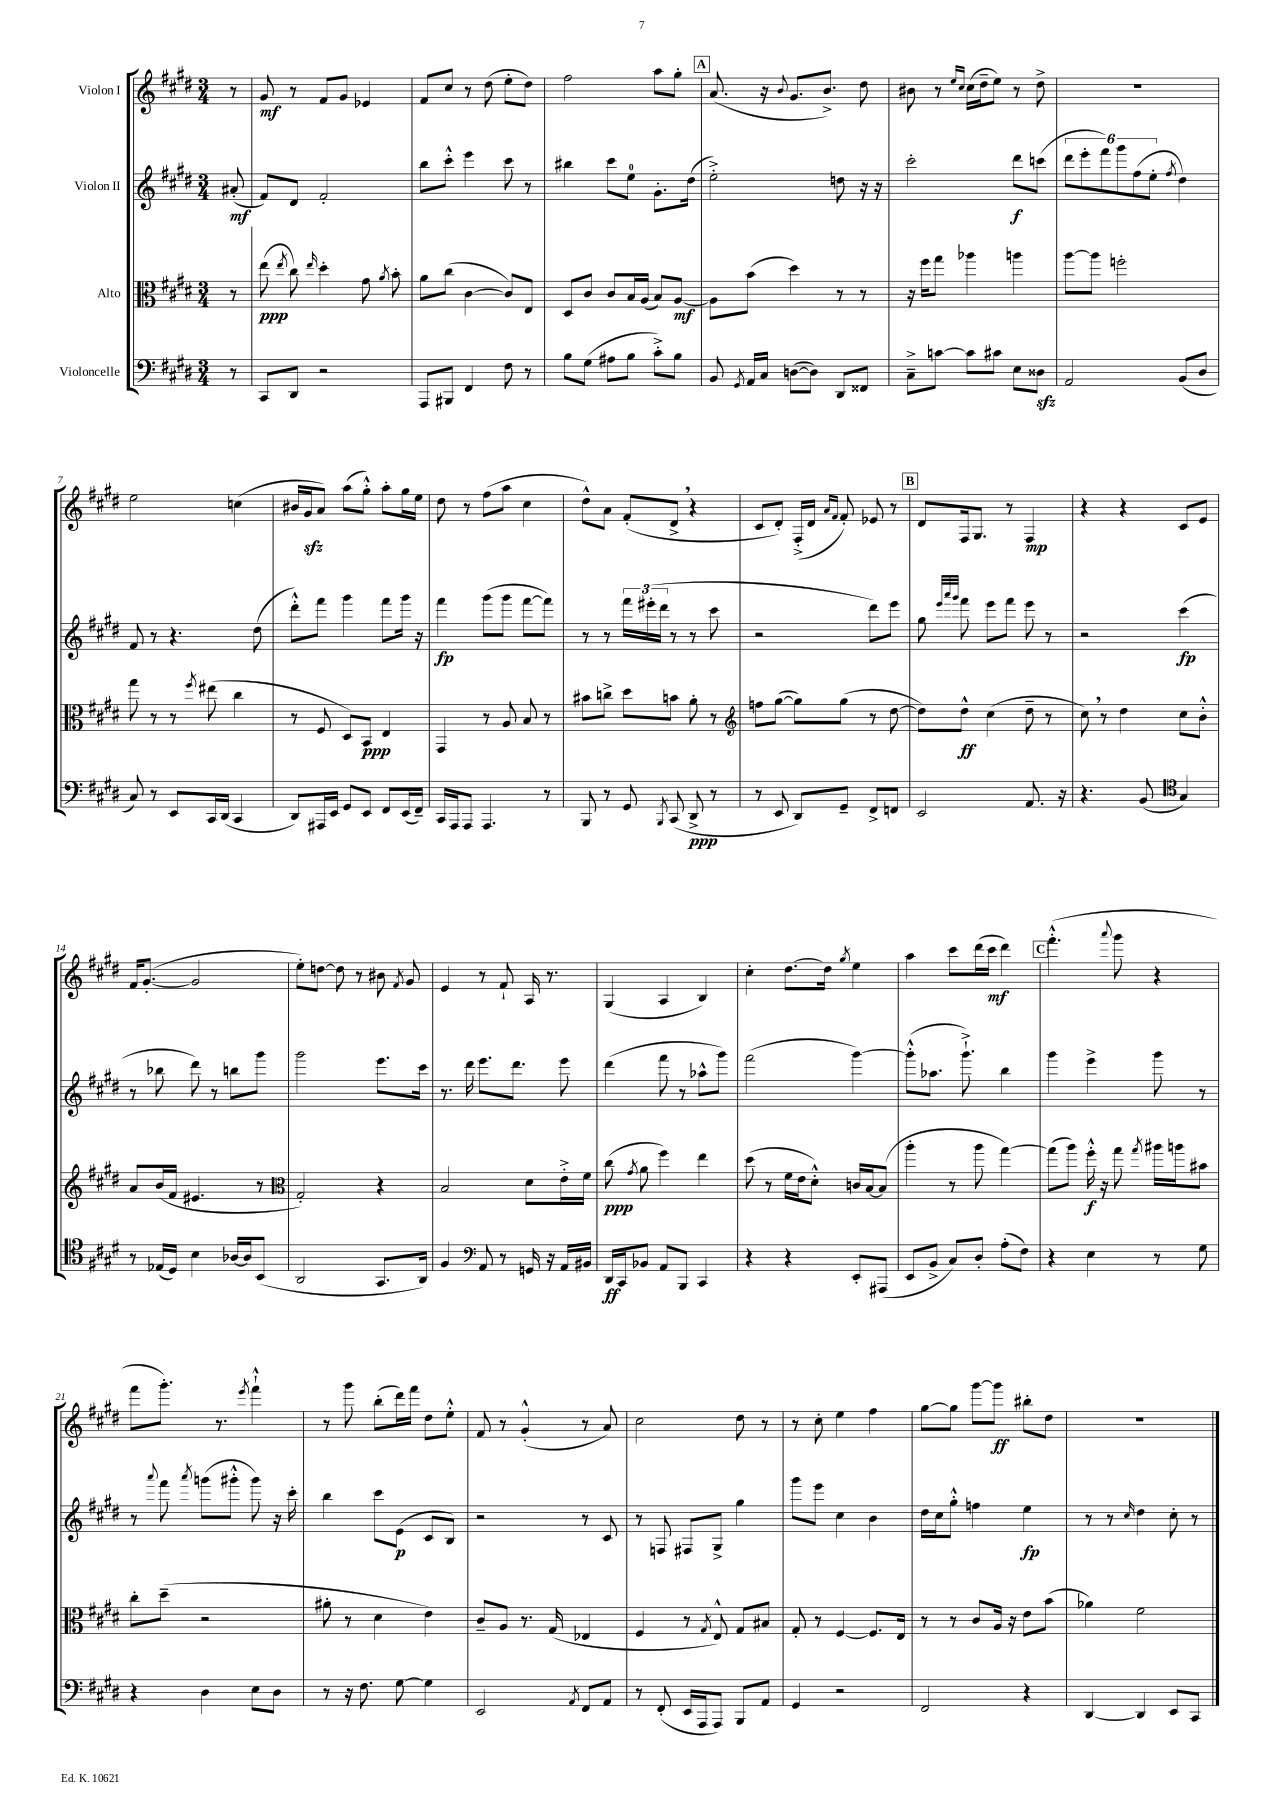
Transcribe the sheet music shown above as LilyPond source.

<<
\new StaffGroup <<
\new Staff = "s0" \with { instrumentName = "Violon I" } {
    \clef treble \key e \major \numericTimeSignature \time 3/4 \partial 8
    \autoBeamOff r8 |
    gis'8\mf r8 fis'8[ gis'8] ees'4 |
    fis'8[ cis''8] r8 dis''8( e''8[-. dis''8]) |
    fis''2 a''8[ gis''8]-. |
    \mark \markup { \box "A" } a'8.( r16 \appoggiatura { b'8 } gis'8.[ b'8.]->) dis''8 |
    bis'8 r8 \grace { e''16[ cis''16] } cis''16[( dis''16-- e''8]) r8 dis''8-> |
    R2. |
    e''2 c''4( |
    bis'16[ gis'16\sfz a'8]) a''8[( gis''8]-.-^) a''8[-. gis''16 e''16] |
    dis''8 r8 fis''8[( a''8] cis''4 |
    dis''8[-^) a'8] fis'8[-.( dis'8]-> \breathe r4 |
    cis'8[ dis'8]-.) fis16[-.->( dis'16] \grace { a'16[ fis'16] } fis'8-.) ees'8 r8 |
    \mark \markup { \box "B" } dis'8[ fis16 gis8.] r8 fis4\mp |
    r4 r4 cis'8[ e'8] |
    fis'16[ gis'8.]~-.( gis'2 |
    e''8[-.) d''8]~ d''8 r8 bis'8 \acciaccatura { fis'8 } gis'8 |
    e'4 r8 fis'8-! a16 r8. |
    gis4( a4 b4) |
    cis''4-. dis''8.[~ dis''16] \acciaccatura { gis''8 } e''4 |
    a''4 cis'''8[ dis'''16( cis'''16]\mf dis'''4) |
    \mark \markup { \box "C" } fis'''4.-.-^( \appoggiatura { a'''8 } gis'''8 r4 |
    fis'''8[ gis'''8.]-.) r8. \acciaccatura { e'''8 } fis'''4-!-^ |
    r8 gis'''8 b''8[-.( dis'''16) fis'''16] dis''8[ e''8]-.-^ |
    fis'8 r8 gis'4-.-^( r8 a'8) |
    cis''2 dis''8 r8 |
    r8 cis''8-. e''4 fis''4 |
    gis''8[~ gis''8] gis'''8[~ gis'''8]\ff bis''8[-. dis''8] |
    R2. \bar "|." |
}
\new Staff = "s1" \with { instrumentName = "Violon II" } {
    \clef treble \key e \major \numericTimeSignature \time 3/4 \partial 8
    \autoBeamOff ais'8-.\mf( |
    fis'8[) dis'8] fis'2-. |
    b''8[ cis'''8]-.-^ e'''4 cis'''8 r8 |
    bis''4 cis'''8[ e''8]-0 gis'8.[-. dis''16]( |
    \mark \markup { \box "A" } e''2-.->) d''8 r16 r16 |
    cis'''2-. dis'''8[\f c'''8]( |
    \tuplet 6/4 { dis'''8[ e'''8-. fis'''8) gis'''8 fis''8( e''8]-. } \acciaccatura { fis''8 } dis''4) |
    fis'8 r8 r4. dis''8( |
    dis'''8[-.-^) fis'''8] gis'''4 fis'''8[ gis'''16] r16 |
    fis'''4\fp gis'''8[( gis'''8] fis'''8[~ fis'''8]) |
    r8 r8 \tuplet 3/2 { fis'''16[ eis'''16-.( dis'''16] } r8 r8 cis'''8 |
    r2 dis'''8[) e'''8] |
    \mark \markup { \box "B" } gis''8 \grace { e'''32[ a'''32 gis'''32] } fis'''8 e'''8[ fis'''8] e'''8 r8 |
    r2 cis'''4\fp( |
    r8 bes''8 dis'''8) r8 b''8[ gis'''8] |
    gis'''2 e'''8.[ cis'''16] |
    r8. dis'''16 e'''8.[ dis'''8.] e'''8 |
    dis'''4( fis'''8 r8 aes''8[-^ gis'''8]) |
    fis'''2( gis'''4~) |
    gis'''8[-.-^( aes''8.] gis'''8.-!->) b''4 |
    \mark \markup { \box "C" } gis'''4 e'''4-> gis'''8 r8 |
    r8 \appoggiatura { a'''8 } fis'''8 \acciaccatura { a'''8 } g'''8[( gis'''8]-.-^ gis'''8) r16 cis'''16-. |
    b''4 cis'''8[ e'8]\p( cis'8[ b8]) |
    r2 r8 cis'8 |
    r8 f8 fis8[ gis8]-> gis''4 |
    gis'''8[ e'''8] cis''4 b'4 |
    dis''16[ cis''16 gis''8]-.-^ f''4 e''4\fp |
    r8 r8 \grace { cis''16 } dis''4 cis''8-. r8 \bar "|." |
}
\new Staff = "s2" \with { instrumentName = "Alto" } {
    \clef alto \key e \major \numericTimeSignature \time 3/4 \partial 8
    \autoBeamOff r8 |
    e''8\ppp( \acciaccatura { e''8 } cis''8) \grace { e''16 } dis''4-. gis'8 \acciaccatura { a'8 } b'8-. |
    a'8[ cis''8]( cis'4~ cis'8[) e8] |
    dis8[ cis'8] cis'8[ b16 a16]( b8[) a8]~\mf |
    \mark \markup { \box "A" } a8[ b'8]( dis''4) r8 r8 |
    r16 fis''16[ gis''8] aes''4 a''4 |
    a''8[~ a''8] f''2-. |
    gis''8 r8 r8 \acciaccatura { fis''8 } eis''8( cis''4 |
    r8 fis8 dis8[) b,8]\ppp e4 |
    gis,4 r8 a8 b8 r8 |
    bis'8[ c''8]-> dis''8[ b'8] a'8-. r8 |
    \clef treble f''8[ gis''8]~( gis''8[) gis''8]( r8 dis''8~ |
    \mark \markup { \box "B" } dis''8[) dis''8]-^\ff cis''4( dis''8-- r8 |
    cis''8) \breathe r8 dis''4 cis''8[ b'8]-.-^ |
    a'8[ b'16( fis'16] eis'4. r8 |
    \clef alto gis2-.) r4 |
    b2 dis'8[ e'16-.-> fis'16] |
    cis''8\ppp( \acciaccatura { gis'8 } a'8 fis''4) e''4 |
    dis''8( r8 fis'16[ e'16 dis'8]-.-^) c'16[ b16~ b8]( |
    a''4-. r8 a''8 gis''4~) |
    \mark \markup { \box "C" } gis''8[( a''8]) fis''16-.-^\f r16 gis''8 \acciaccatura { gis''8 } ais''16[ a''16 bis'8] |
    cis''8[-. dis''8]--( r2 |
    ais'8-. r8 dis'4 e'4) |
    cis'8[-- a8] r8. gis16( ees4 |
    fis4 r8 \acciaccatura { gis8 } e8-^) gis8[ bis8] |
    gis8-. r8 fis4~ fis8.[ e16] |
    r8 r8 cis'8[ a16] r16 e'8[ b'8]( |
    aes'4) fis'2 \bar "|." |
}
\new Staff = "s3" \with { instrumentName = "Violoncelle" } {
    \clef bass \key e \major \numericTimeSignature \time 3/4 \partial 8
    \autoBeamOff r8 |
    cis,8[ dis,8] r2 |
    a,,8[ bis,,8] fis,4 fis8 r8 |
    b8[ gis8]( ais8[ b8] cis'8[-.->) b8] |
    \mark \markup { \box "A" } b,8 \acciaccatura { gis,8 } a,16[ cis16] d8[~( d8]) dis,8[ fisis,8] |
    cis8[---> c'8]~ c'8[ cis'8] e8[ disis8]\sfz |
    a,2 b,8[( dis8] |
    cis8) r8 e,8[ cis,16 dis,16]( cis,4 |
    dis,8[) ais,,16 e,16] gis,8[ e,8] fis,8[ e,16( fis,16]--) |
    cis,16[ a,,16 a,,8] a,,4. r8 |
    b,,8 r8 gis,8 \acciaccatura { b,,8 } cis,8( dis,8->\ppp r8 |
    r8 e,8 dis,8[) gis,8]-- fis,8[-> f,8] |
    \mark \markup { \box "B" } e,2 a,8. r16 |
    r4. b,8( \clef tenor gis4) |
    r8 ees16[( dis16]) b4 aes16[~ aes16 b,8]( |
    a,2 gis,8.[ a,16]) |
    fis4 \clef bass a,8 r8 g,16 r16 a,16[ bis,16] |
    dis,16[\ff cis,16 bes,8] a,8[ b,,8] cis,4 |
    r4 r4 e,8[-. ais,,8]( |
    e,8[ b,8]-> cis8[) dis8]-. a8[-.( fis8]) |
    \mark \markup { \box "C" } r4 e4 r8 gis8 |
    r4 dis4 e8[ dis8] |
    r8 r16 fis8. gis8~ gis4 |
    e,2 \acciaccatura { a,8 } fis,8[ a,8] |
    r8 fis,8-.( e,16[ a,,16 a,,8]) b,,8[ a,8] |
    gis,4 r2 |
    fis,2 r4 |
    dis,4~ dis,4 e,8[ cis,8] \bar "|." |
}
>>
>>
